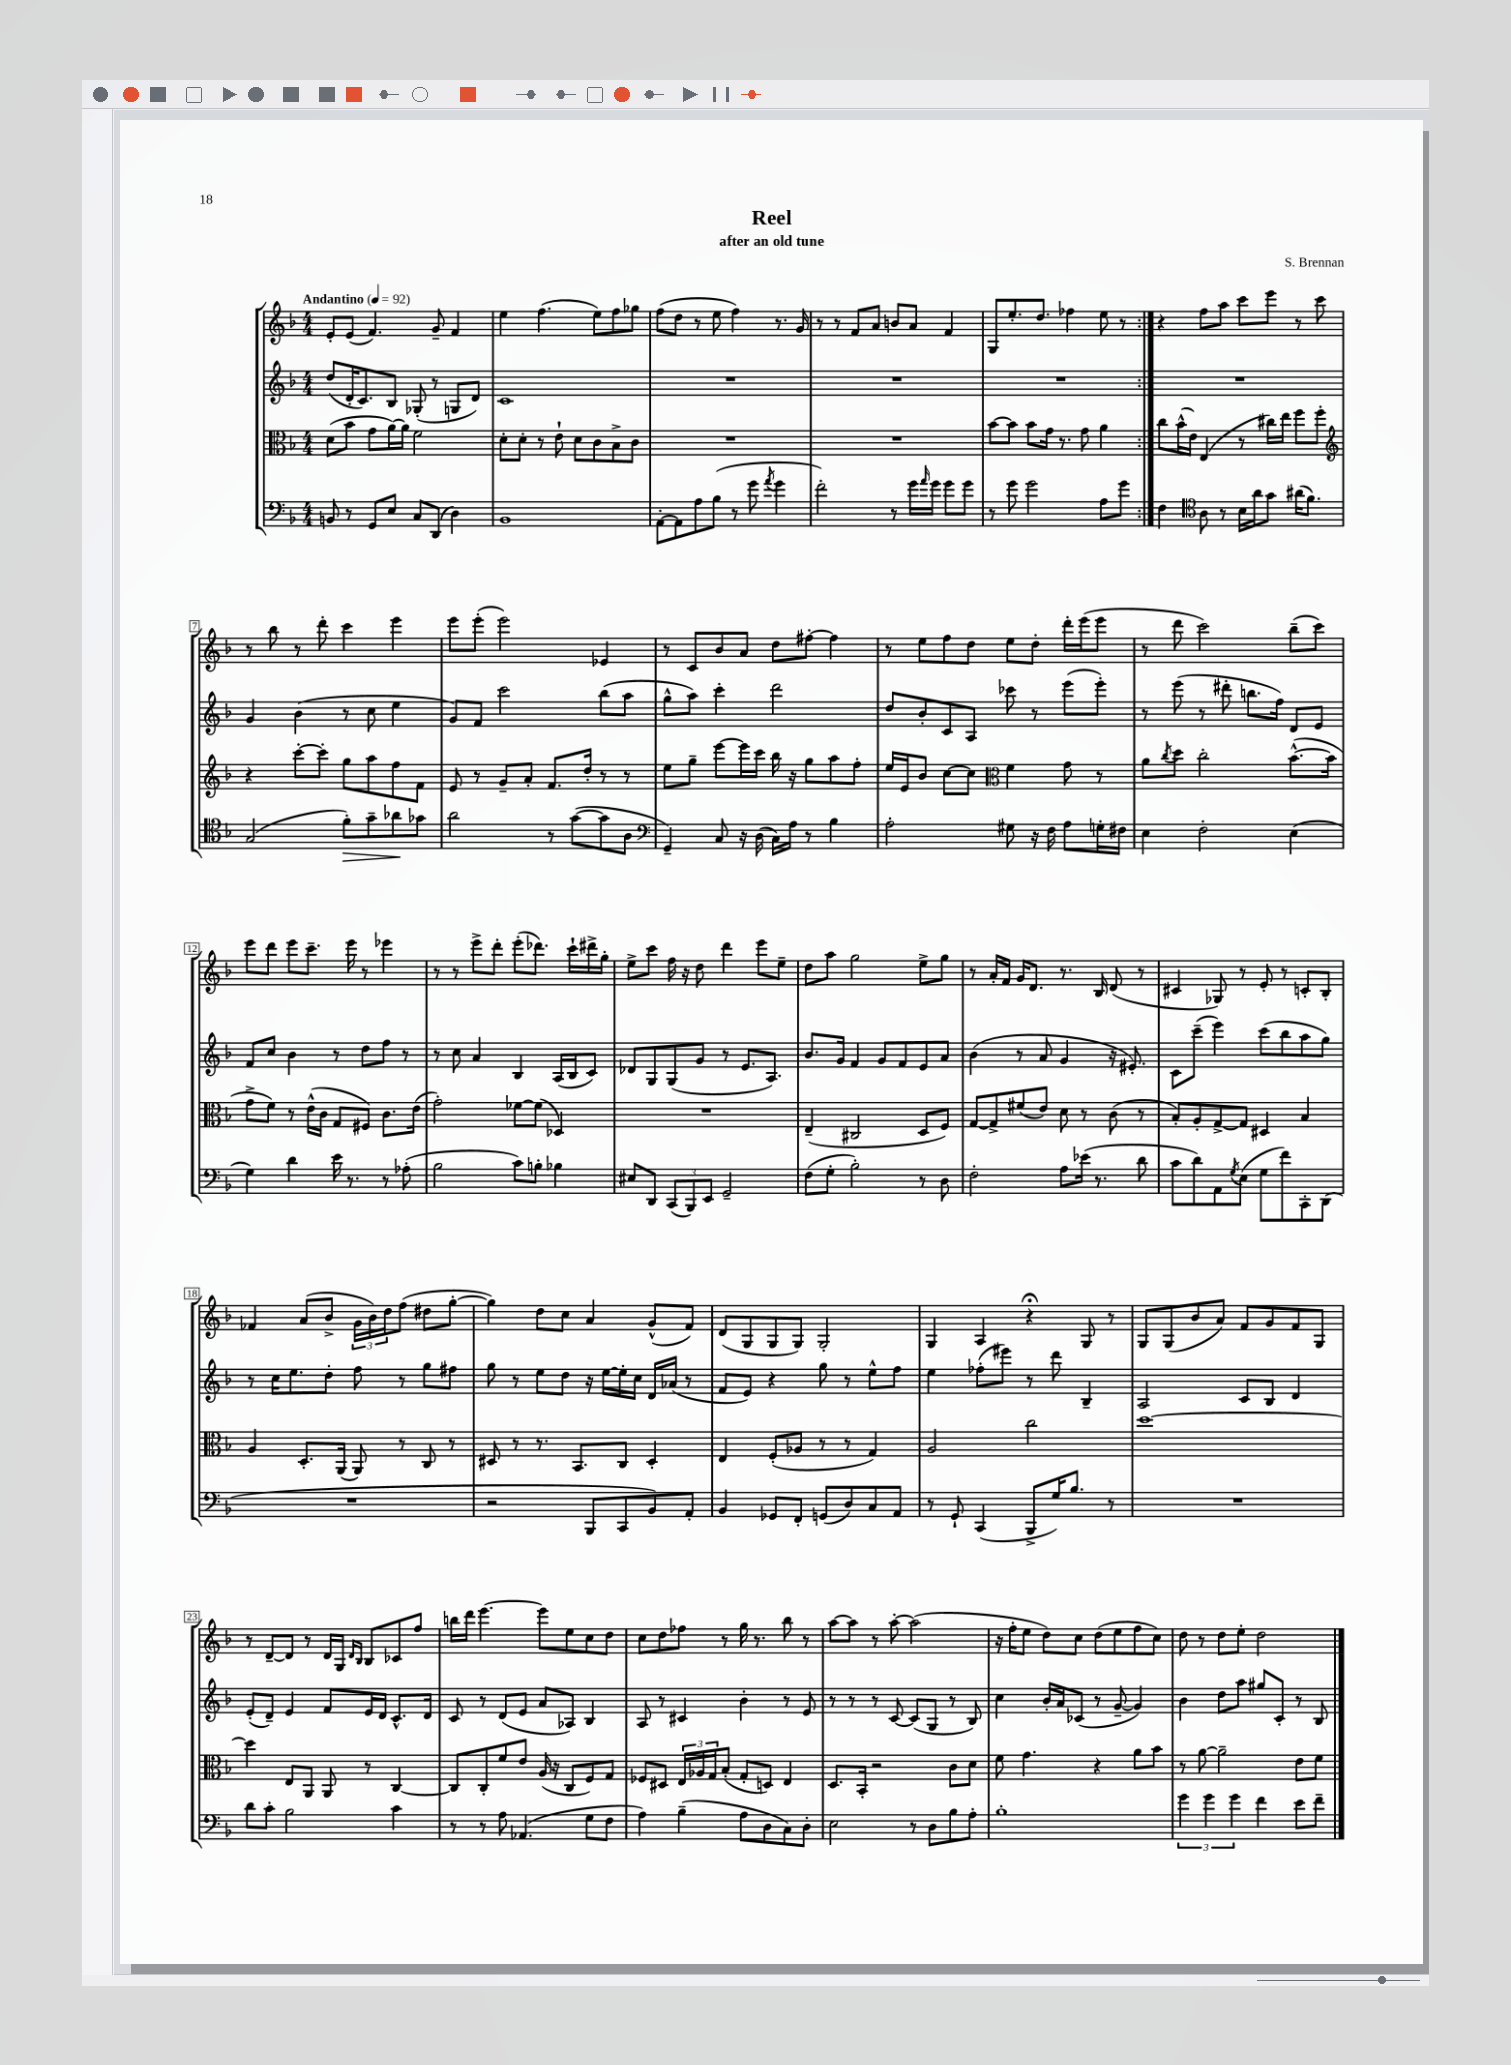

**kern	**dynam	**kern	**kern	**kern
*part4	*part4	*part3	*part2	*part1
*staff4	*staff4	*staff3	*staff2	*staff1
*clefF4	*	*clefC3	*clefG2	*clefG2
*k[b-]	*	*k[b-]	*k[b-]	*k[b-]
*M4/4	*	*M4/4	*M4/4	*M4/4
*MM92	*	*MM92	*MM92	*MM92
=1	=1	=1	=1	=1
!	!	!	!	!LO:TX:a:B:t=Andantino
8BBn/	.	(8d\L	(8dd/L	8e'/L
8r	.	8b-\J	16d'/K	(8e/J
.	.	.	8.c/)	.
8GG/L	.	8g\L	.	4.f/)
8E/J	.	[16a\L)	8B-/J	.
.	.	16a\JJ]	.	.
8C/L	.	2f\	(8G-X'/	.
(8DD/J	.	.	8r	8g~/
4D\)	.	.	8Gn/L	4f/
.	.	.	8d/J)	.
=2	=2	=2	=2	=2
1BB-	.	8d'\L	1c	4ee\
.	.	8d'\J	.	.
.	.	8r	.	(4.ff\
.	.	8e`\	.	.
.	.	8d\L	.	.
.	.	8c\	.	8ee\L)
.	.	8B-^\	.	8ff\
.	.	8c\J	.	8gg-X\J
=3	=3	=3	=3	=3
[8AA'\L	.	1r	1r	(8ff\L
8AA\]	.	.	.	8dd\J
8A\	.	.	.	8r
(8B-\J	.	.	.	8ee\
8r	.	.	.	4ff\)
8g\	.	.	.	.
8qa/	.	.	.	.
4g\	.	.	.	8.r
.	.	.	.	16g/
=4	=4	=4	=4	=4
2f'\)	.	1r	1r	8r
.	.	.	.	8r
.	.	.	.	8f/L
.	.	.	.	8a/J
8r	.	.	.	8bn/L
16g\LL	.	.	.	8a/J
16qqa/	.	.	.	.
16g\JJ	.	.	.	.
8g\L	.	.	.	4f/
8g\J	.	.	.	.
=5	=5	=5	=5	=5
8r	.	[8b-\L	1r	8G/L
8g\	.	8b-\J]	.	8.ee'/
2g\	.	8b-\L	.	.
.	.	.	.	8.dd/J
.	.	16g\Jk	.	.
.	.	8.r	.	.
.	.	.	.	4ff-X\
.	.	8g\	.	.
8A\L	.	4a\	.	8ee\
8g\J	.	.	.	8r
=6:|!	=6:|!	=6:|!	=6:|!	=6:|!
4F\	.	8cc\L	1r	4r
.	.	(16b-^^\L	.	.
.	.	16e\JJ)	.	.
*clefC4	*	*	*	*
8A\	.	(4E/	.	8ff\L
8r	.	.	.	8aa\J
16B-\LL	.	8r	.	8ccc\L
16a\J	.	.	.	.
8g\J	.	16cc#X\LL)	.	8eee\J
.	.	16ee\JJ	.	.
(16a#X\KL	.	8ff\L	.	8r
8.f\J)	.	.	.	.
.	.	8ff'\J	.	8ccc\
!!LO:LB:g=z
=7	=7	=7	=7	=7
*	*	*clefG2	*	*
(2G/	.	4r	4g/	8r
.	.	.	.	8bb-\
.	.	[8ccc'\L	(4b-\	8r
.	.	8ccc'\J]	.	8ddd'\
!	!LO:HP:b	!	!	!
8f'\L)	>	8gg\L	8r	4ccc\
8g~\	.	8aa\	8cc\	.
8a-X\	.	8ff\	4ee\	4eee\
8g-X\J	]	8f\J	.	.
=8	=8	=8	=8	=8
2a\	.	8e/	8g/L)	8eee\L
.	.	8r	8f/J	(8eee'\J
.	.	8g~/L	2ccc\	2eee\)
.	.	8a'/J	.	.
8r	.	8.f/L	.	.
([8g\L	.	.	.	.
.	.	16dd'/Jk	.	.
8g\]	.	8r	(8bb-\L	4e-X/
8A\J	.	8r	8aa\J	.
=9	=9	=9	=9	=9
*clefF4	*	*	*	*
4GG~/)	.	8ee\L	8gg^^\L	8r
.	.	8gg~\J	8aa\J)	8c/L
8C/	.	[8eee\L	4ccc'\	8b-/
16r	.	16eee\L]	.	8a/J
(16D\	.	16ccc\JJ	.	.
16C\LL)	.	16bb-\	2ddd\	8dd\L
16A\JJ	.	16r	.	.
8r	.	8gg\L	.	[8ff#X'\J
4B-\	.	8aa\	.	4ff#\]
.	.	8ff'\J	.	.
=10	=10	=10	=10	=10
2A'\	.	16ee/LL	8dd/L	8r
.	.	16e/J	.	.
.	.	8b-/J	8b-'/	8ee\L
.	.	[8cc\L	8c/	8ff\
.	.	8cc\J]	8A/J	8dd\J
*	*	*clefC3	*	*
8G#X\	.	4f\	8ccc-X\	8ee\L
16r	.	.	8r	8dd'\J
16F\	.	.	.	.
8A\L	.	8g\	(8eee\L	16ddd'\LL
.	.	.	.	(16eee\J
16Gn'\L	.	8r	8eee'\J)	8eee\J
16F#X\JJ	.	.	.	.
=11	=11	=11	=11	=11
4E\	.	8a\L	8r	8r
.	.	8qcc/	.	.
.	.	8dd\J	(8eee\	8ddd\
2F'\	.	2cc'\	8r	2ccc\)
.	.	.	8ddd#X'\	.
.	.	.	8.bbn\L	.
.	.	.	16ff\Jk)	.
(4E\	.	([8.b-^^\L	8d/L	(8bb-~\L
.	.	.	8e/J	8ccc\J)
.	.	16b-\Jk]	.	.
!!LO:LB:g=z
=12	=12	=12	=12	=12
4G\)	.	8g^\L	8f/L	8eee\L
.	.	8f\J)	8cc/J	8ddd\J
4d\	.	8r	4b-\	8eee\L
.	.	(16e^^\LL	.	8.ccc~\J
.	.	16c\JJ	.	.
16e\	.	8G/L	8r	.
8.r	.	.	.	16eee\
.	.	8F#X/J)	8dd\L	8r
8r	.	8.c\L	8ff\J	4eee-X\
(8A-X'\	.	.	8r	.
.	.	(16e\Jk	.	.
=13	=13	=13	=13	=13
2B-\	.	2g'\)	8r	8r
.	.	.	8cc\	8r
.	.	.	4a/	8eee^\L
.	.	.	.	8ddd'\J
8c\L)	.	[8f-X\L	4B-/	(8eee'\L
8Bn'\J	.	(8f-\J]	.	8.ddd-X\J)
4B-X\	.	4D-X/)	(16A/LL	.
.	.	.	16B-/J	16ccc`\LL
.	.	.	8c/J)	16ddd#X^\
.	.	.	.	16gg'\JJ
=14	=14	=14	=14	=14
8E#X/L	.	1r	8d-X/L	8ee^\L
8DD/J	.	.	8G/	8ccc\J
(12CC/L	.	.	(8G/	16ff\
.	.	.	.	16r
12BBB-/)	.	.	.	.
.	.	.	8g/J	8dd\
12EE/J	.	.	.	.
2GG~/	.	.	8r	4ddd\
.	.	.	8.e/L	.
.	.	.	.	8eee\L
.	.	.	8.A/J)	.
.	.	.	.	8ee~\J
=15	=15	=15	=15	=15
(8F\L	.	(4E~/	8.b-/L	8dd\L
8G'\J	.	.	.	8aa\J
.	.	.	16g/Jk	.
2B-'\)	.	2C#X/	4f/	2gg\
.	.	.	8g/L	.
.	.	.	8f/	.
8r	.	8D/L	8e/	8ee^\L
8D\	.	8F/J)	8a/J	8gg\J
=16	=16	=16	=16	=16
2F'\	.	[8G/L	(4b-\	8r
.	.	8G^/]	.	16a'/LL
.	.	.	.	16f/JJ
.	.	(8f#X/	8r	16g/KL
.	.	.	.	8.d/J
.	.	8e/J)	8a/	.
8A\L	.	8d\	4g/	8.r
(16e-X\Jk	.	8r	.	.
8.r	.	.	.	16B-/
.	.	(8c\	16r	(8d/
.	.	.	8.e#X'/)	.
8d\	.	8r	.	8r
=17	=17	=17	=17	=17
8c\L	.	8B-'/L)	8c\L	4c#X/
8d\)	.	8A'/	(8ccc~\J	.
8AA\	.	[8G^/	4eee\)	8G-X/)
8qG/	.	.	.	.
(8E\J	.	8G/J]	.	8r
8G\L	.	4D#X/	(8ccc\L	8e'/
8f\)	.	.	8bb-\	8r
8CC'\	.	4B-/	8aa\	8cn'/L
(8DD\J	.	.	8gg\J)	8B-'/J
!!LO:LB:g=z
=18	=18	=18	=18	=18
1r	.	4A/	8r	4f-X/
.	.	.	16cc\KL	.
.	.	.	8.ee\	.
.	.	8.D'/L	.	(8a/L
.	.	.	8dd'\J	8b-^/J
.	.	(16AA/Jk	.	.
.	.	8AA/)	8ff\	24g\LL
.	.	.	.	24b-\)
.	.	.	.	24dd\J
.	.	8r	8r	(8ff\J
.	.	8C/	8gg\L	8dd#X\L
.	.	8r	8ff#X\J	[8gg'\J
=19	=19	=19	=19	=19
2r	.	8D#X/	8gg\	4gg\])
.	.	8r	8r	.
.	.	8.r	8ee\L	8dd\L
.	.	.	8dd\J	8cc\J
.	.	8.BB-/L	.	.
8BBB-/L	.	.	16r	4a/
.	.	.	[16ee\LL	.
8CC/	.	8C/J	16ee'\]	.
.	.	.	16cc\JJ	.
8BB-/)	.	4D#'/	16d/LL	(8g^^/L
.	.	.	(16a-X/JJ	.
8AA'/J	.	.	8r	8f/J)
=20	=20	=20	=20	=20
4BB-/	.	4E/	8f/L	(8d/L
.	.	.	8e/J)	8G/
8GG-X/L	.	(8F'/L	4r	8G/
8FF'/J	.	8A-X/J	.	8G/J)
(8GGn/L	.	8r	8gg\	2G'/
8D/)	.	8r	8r	.
8C/	.	4G/)	8ee^^\L	.
8AA/J	.	.	8ff\J	.
=21	=21	=21	=21	=21
8r	.	2A/	4ee\	4G/
8GG`/	.	.	.	.
(4CC/	.	.	(8ff-X'\L	4A/
.	.	.	8eee#X\J)	.
8BBB-^/L	.	2cc\	8r	4r;<
16G/K)	.	.	8ddd\	.
8.B-/J	.	.	.	.
.	.	.	4B-~/	8G/
8r	.	.	.	8r
=22	=22	=22	=22	=22
1r	.	[1dd	2A/	8G/L
.	.	.	.	(8G/
.	.	.	.	8b-/
.	.	.	.	8a/J)
.	.	.	8c/L	8f/L
.	.	.	8B-/J	8g/
.	.	.	4d/	8f/
.	.	.	.	8G/J
!!LO:LB:g=z
=23	=23	=23	=23	=23
8d\L	.	4dd\]	(8e'/L	8r
8c'\J	.	.	8d~/J)	[8d~/L
2B-\	.	8E/L	4e/	8d/J]
.	.	8AA/J	.	8r
.	.	8AA/	8f/L	16d/LL
.	.	.	.	16G/JJ
.	.	.	.	16qqd/LL
.	.	.	.	16qqB-/JJ
.	.	8r	16e/L	8B-/L
.	.	.	16d/JJ	.
4c\	.	[4C/	8.c^^/L	8c-X/
.	.	.	.	8ff/J
.	.	.	16d/Jk	.
=24	=24	=24	=24	=24
8r	.	8C/L]	8c/	16bbn\LL
.	.	.	.	16ddd\JJ
8r	.	8C'/	8r	[4.eee\
8A\	.	8f/	(8d/L	.
(4.AA-X/	.	8e/J	8e/J	.
.	.	(16A/	8a/L	8eee\L]
.	.	16r	.	.
.	.	8C/L	8A-X/J)	8ee\
8G\L	.	8F/)	4B-/	8cc\
8F\J	.	8G/J	.	8dd\J
=25	=25	=25	=25	=25
4A\)	.	8F-X/L	8A/	8cc\L
.	.	8D#X/J	8r	8dd\
(4B-~\	.	24E/LL	4c#X/	8ff-X\J
.	.	24A-X/	.	.
.	.	24G/J	.	.
.	.	(8B-'/J	.	8r
8A\L	.	8G'/L	4b-'\	16gg\
.	.	.	.	8.r
8D\	.	8Dn/J)	.	.
8C\)	.	4E/	8r	8bb-\
8D'\J	.	.	8e/	8r
=26	=26	=26	=26	=26
2E\	.	8.D/L	8r	[8aa\L
.	.	.	8r	8aa\J]
.	.	16BB-'/Jk	.	.
.	.	2r	8r	8r
.	.	.	[8c/	[8aa'\
8r	.	.	(8c/L]	(2aa\]
8D\L	.	.	8G/J	.
8B-\	.	8c\L	8r	.
8A'\J	.	8d\J	8B-/)	.
=27	=27	=27	=27	=27
1B-'	.	8f\	4cc\	16r
.	.	.	.	16ff'\KL
.	.	4.g\	.	8ee\J
.	.	.	16b-'/LL	8dd\L)
.	.	.	16a/J	.
.	.	.	(8c-X/J	8cc\J
.	.	4r	8r	(8dd\L
.	.	.	[8g~/	8ee\
.	.	8a\L	4g/])	8ff\
.	.	8b-\J	.	8cc\J)
=28	=28	=28	=28	=28
6g\	.	8r	4b-\	8dd\
.	.	[8a\	.	8r
6g\	.	.	.	.
.	.	2a~\]	8dd\L	8dd\L
6g\	.	.	.	.
.	.	.	8aa\J	8ee'\J
4f\	.	.	8gg#X/L	2dd\
.	.	.	8c'/J	.
8e\L	.	8e\L	8r	.
8f~\J	.	8f\J	8B-/	.
==	==	==	==	==
*-	*-	*-	*-	*-
